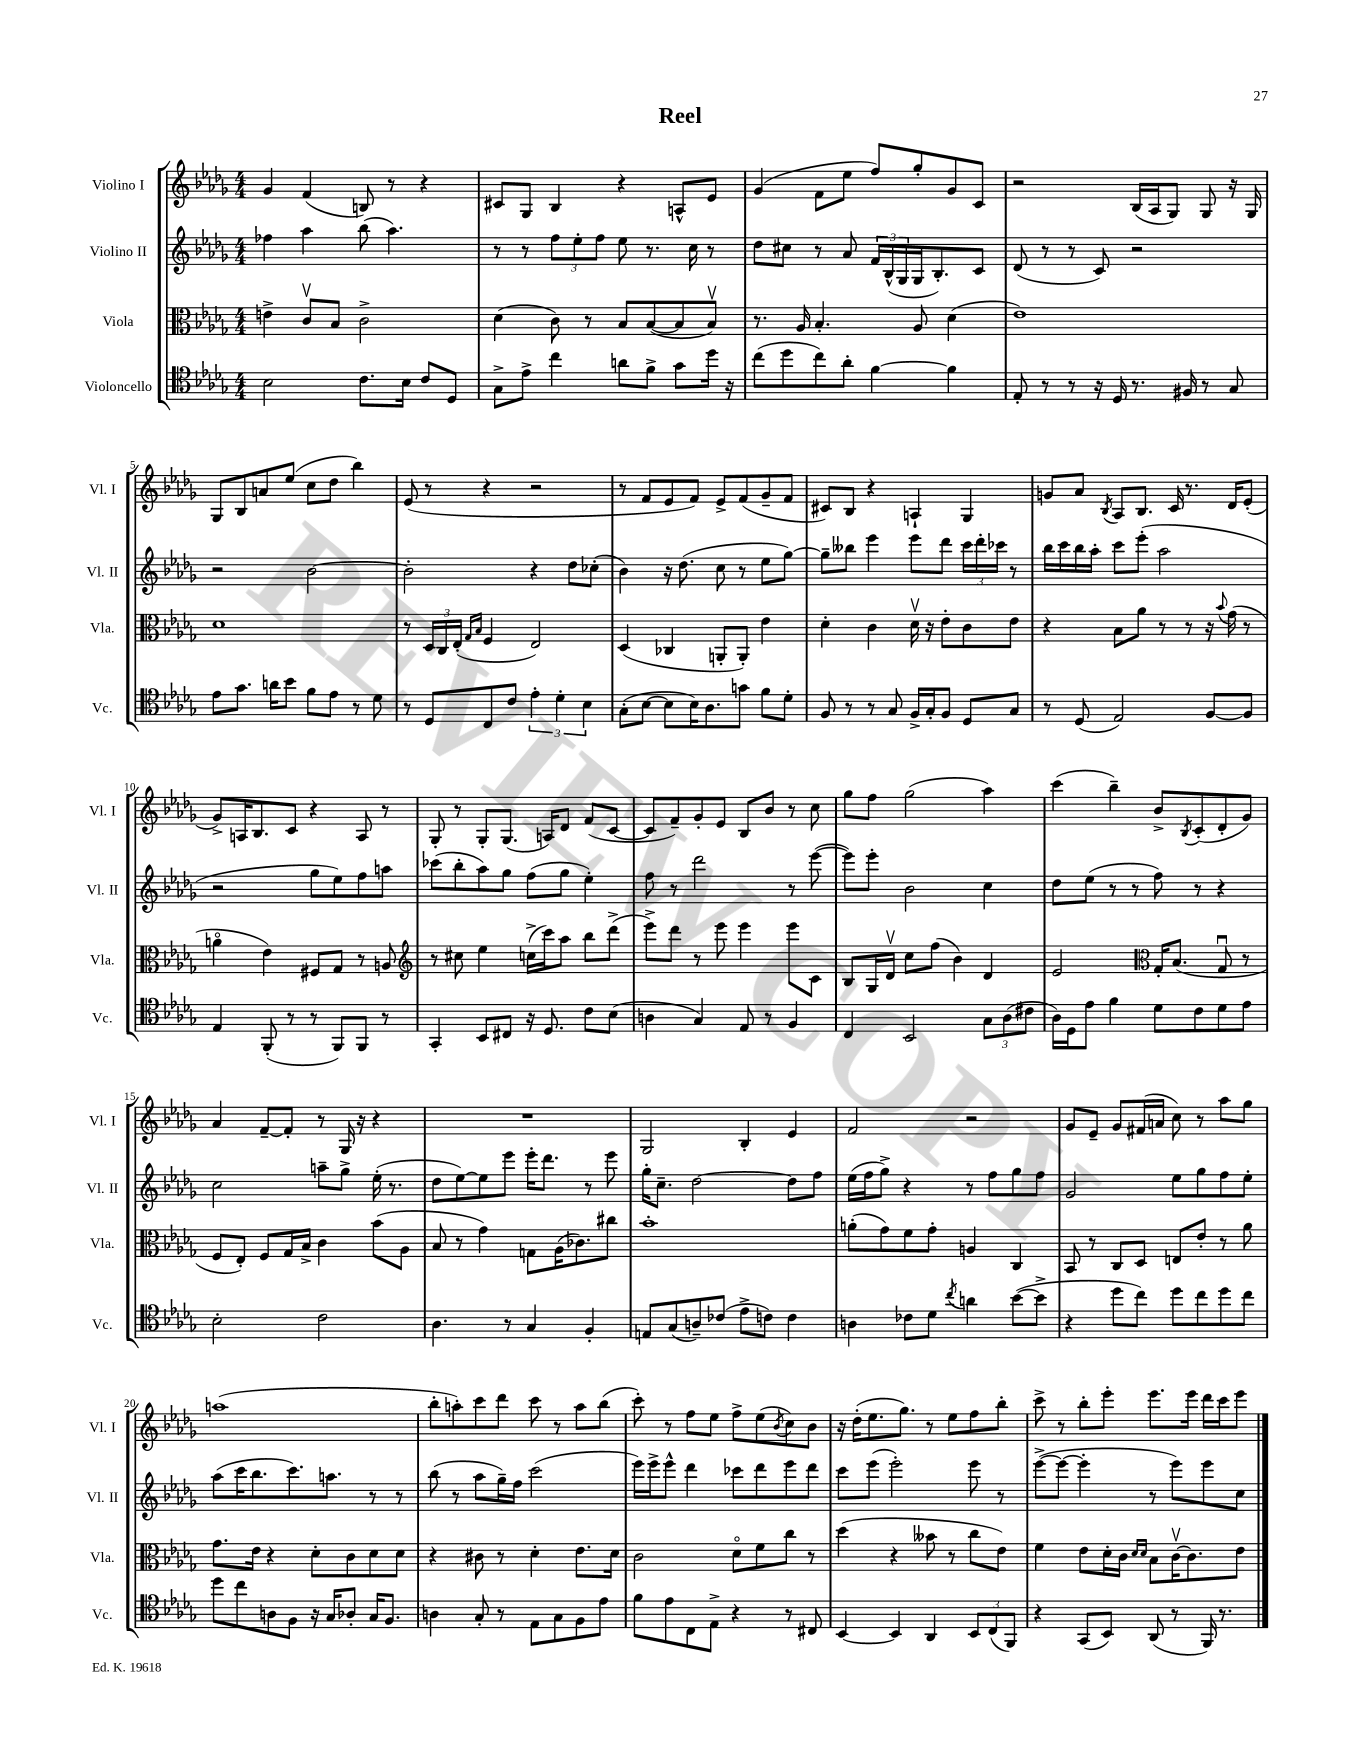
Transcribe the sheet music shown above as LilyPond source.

\header { title = "Reel" }
<<
\new StaffGroup <<
\new Staff = "s0" \with { instrumentName = "Violino I" shortInstrumentName = "Vl. I" } {
    \clef treble \key des \major \numericTimeSignature \time 4/4
    ges'4 f'4( b8) r8 r4 |
    cis'8 ges8 bes4 r4 a8-^ ees'8 |
    ges'4( f'8 ees''8 f''8) ges''8-. ges'8 c'8 |
    r2 bes16( aes16 ges8) ges8 r16 ges16 |
    ges8 bes8 a'8 ees''8( c''8 des''8 bes''4) |
    ees'8( r8 r4 r2 |
    r8 f'8 ees'8 f'8) ees'8-> f'8( ges'8-- f'8 |
    cis'8) bes8 r4 a4-! ges4 |
    g'8 aes'8 \acciaccatura { bes8 } aes8 bes8. c'16 r8. des'16 ees'8-.( |
    ges'8->) a16 bes8. c'8 r4 a8 r8 |
    ges8-. r8 ges8-. ges8.( a16) des'8 f'8( c'8~ |
    c'8 f'8--) ges'8-. ees'8 bes8 bes'8 r8 c''8 |
    ges''8 f''8 ges''2( aes''4) |
    c'''4( bes''4--) bes'8-> \acciaccatura { bes8 } c'8-.( des'8-. ges'8) |
    aes'4 f'8~-- f'8-. r8 ges16 r16 r4 |
    R1 |
    ges2 bes4-. ees'4 |
    f'2 r2 |
    ges'8 ees'8-- ges'8 fis'16( a'16 c''8) r8 aes''8 ges''8 |
    a''1( |
    bes''8-. a''8-.) c'''8 des'''8 c'''8 r8 a''8 bes''8( |
    c'''8-.) r8 f''8 ees''8 f''8-> ees''8( \acciaccatura { bes'8 } c''8) bes'8 |
    r16 des''16-.( ees''8. ges''8.) r8 ees''8 f''8 bes''8-. |
    c'''8-> r8 bes''8-. ees'''8-. ees'''8. ees'''16 des'''16 c'''16 ees'''8 \bar "|." |
}
\new Staff = "s1" \with { instrumentName = "Violino II" shortInstrumentName = "Vl. II" } {
    \clef treble \key des \major \numericTimeSignature \time 4/4
    fes''4 aes''4 bes''8( aes''4.) |
    r8 r8 \tuplet 3/2 { f''8 ees''8-. f''8 } ees''8 r8. c''16 r8 |
    des''8 cis''8 r8 aes'8 \tuplet 3/2 { f'16 bes16-^( ges16 } ges16 bes8.-.) c'8 |
    des'8( r8 r8 c'8) r2 |
    r2 bes'2~ |
    bes'2-. r4 des''8 ces''8-.( |
    bes'4) r16 des''8.( c''8 r8 ees''8 ges''8~) |
    ges''8-- beses''8 ees'''4 ees'''8 des'''8 \tuplet 3/2 { c'''16 des'''16-. ces'''16 } r8 |
    bes''16 c'''16 bes''16 aes''16-. c'''8 ees'''8-.( aes''2 |
    r2 ges''8 ees''8) f''8 a''8 |
    ces'''8( bes''8-. aes''8) ges''8 f''8( ges''8 ees''4-.) |
    f''8 r8 des'''2 r8 ees'''8~( |
    ees'''8) ees'''8-. bes'2 c''4 |
    des''8 ees''8( r8 r8 f''8) r8 r4 |
    c''2 a''8-- ges''8-> ees''16-.( r8. |
    des''8 ees''8~) ees''8 ees'''8 ees'''16-. des'''8. r8 ees'''8 |
    ges''16-. c''8.-- des''2~ des''8 f''8 |
    ees''16( f''16 ges''8->) r4 r8 f''8 ges''8 f''8 |
    ges'2 ees''8 ges''8 f''8 ees''8-. |
    aes''8( c'''16 bes''8. c'''8.) a''8. r8 r8 |
    bes''8( r8 aes''8 ges''16--) f''16 c'''2( |
    ees'''16) ees'''16-> ees'''8-^ des'''4 ces'''8 des'''8 ees'''8 des'''8 |
    c'''8 ees'''8( ees'''2-.) ees'''8 r8 |
    ees'''8~->( ees'''8~ ees'''4-. r8 ees'''8) ees'''8 c''8 \bar "|." |
}
\new Staff = "s2" \with { instrumentName = "Viola" shortInstrumentName = "Vla." } {
    \clef alto \key des \major \numericTimeSignature \time 4/4
    e'4-> c'8\upbow bes8 c'2-> |
    des'4( c'8) r8 bes8 bes8~( bes8 bes8\upbow) |
    r8. aes16 bes4.-. aes8 des'4( |
    ees'1) |
    des'1 |
    r8 \tuplet 3/2 { des16 c16 ees16-.( } \grace { ges16 bes16 } f4 ees2) |
    des4( ces4 a,8-. a,8-.) ees'4 |
    des'4-. c'4 des'16\upbow r16 ees'8-. c'8 ees'8 |
    r4 bes8 aes'8 r8 r8 r16 \appoggiatura { bes'8 } ges'16( r8 |
    a'4\flageolet ees'4) fis8 ges8 r8 a8 |
    \clef treble r8 cis''8 ees''4 c''16->( c'''16) aes''8 bes''8 des'''8->( |
    ees'''8->) des'''8 r8 ees'''8 ees'''4 ees'''8 c'8 |
    bes8 ges16 des'16\upbow c''8 f''8( bes'4) des'4 |
    ees'2 \clef alto ges16-. bes8.( ges8\downbow r8 |
    f8 ees8-.) f8 ges16 bes16-> c'4 bes'8( aes8 |
    bes8 r8 ges'4) g8 aes16( ces'8.) cis''8 |
    bes'1-. |
    a'8-.( ges'8) f'8 ges'8-. a4 c4 |
    bes,8 r8 c8 des8 e8 ees'8-. r8 aes'8 |
    ges'8. ees'16 r4 des'8-. c'8 des'8 des'8 |
    r4 cis'8 r8 des'4-. ees'8. des'16 |
    c'2 des'8\flageolet f'8 c''8 r8 |
    des''4( r4 beses'8 r8 c''8 ees'8) |
    f'4 ees'8 des'16-. c'16 \grace { des'16 des'16 } bes8 c'16~\upbow c'8. ees'8 \bar "|." |
}
\new Staff = "s3" \with { instrumentName = "Violoncello" shortInstrumentName = "Vc." } {
    \clef tenor \key des \major \numericTimeSignature \time 4/4
    bes2 c'8. bes16 c'8 des8 |
    ges8-> ees'8-> c''4 a'8 f'8-> ges'8 des''16 r16 |
    c''8( des''8 c''8) aes'8-. f'4~ f'4 |
    ees8-. r8 r8 r16 des16 r8. fis16 r8 ges8 |
    ees'8 ges'8. a'16 bes'8 f'8 ees'8 r8 des'8 |
    r8 des8 c8 c'8 \tuplet 3/2 { ees'4-. des'4-. bes4 } |
    ges8-.( bes8~ bes8 bes16) aes8. g'8 f'8 des'8-. |
    f8 r8 r8 ges8 f16-> ges16-. f8 des8 ges8 |
    r8 des8( ees2) f8~ f8 |
    ees4 f,8-.( r8 r8 f,8) f,8 r8 |
    ges,4-. bes,8 cis8 r16 des8. c'8 bes8( |
    a4 ges4) ees8 r8 f4 |
    c4 bes,2 \tuplet 3/2 { ges8 aes8( cis'8 } |
    aes16) des16 ees'8 f'4 des'8 c'8 des'8 ees'8 |
    bes2-. c'2 |
    aes4. r8 ges4 f4-. |
    e8 ges8( a8--) ces'8( ees'8-> c'8) c'4 |
    a4 ces'8 des'8 \acciaccatura { c''8 } a'4 bes'8~( bes'8-> |
    r4 des''8 c''8) des''8 c''8 des''8 c''8 |
    des''8 c''8 a8 f8 r16 ges16 aes8-. ges16 f8. |
    a4 ges8-. r8 ees8 ges8 f8 ees'8 |
    f'8 ees'8 c8 ees8-> r4 r8 cis8 |
    bes,4~ bes,4 aes,4 \tuplet 3/2 { bes,8 c8( f,8) } |
    r4 ges,8( bes,8) aes,8( r8 f,16) r8. \bar "|." |
}
>>
>>
